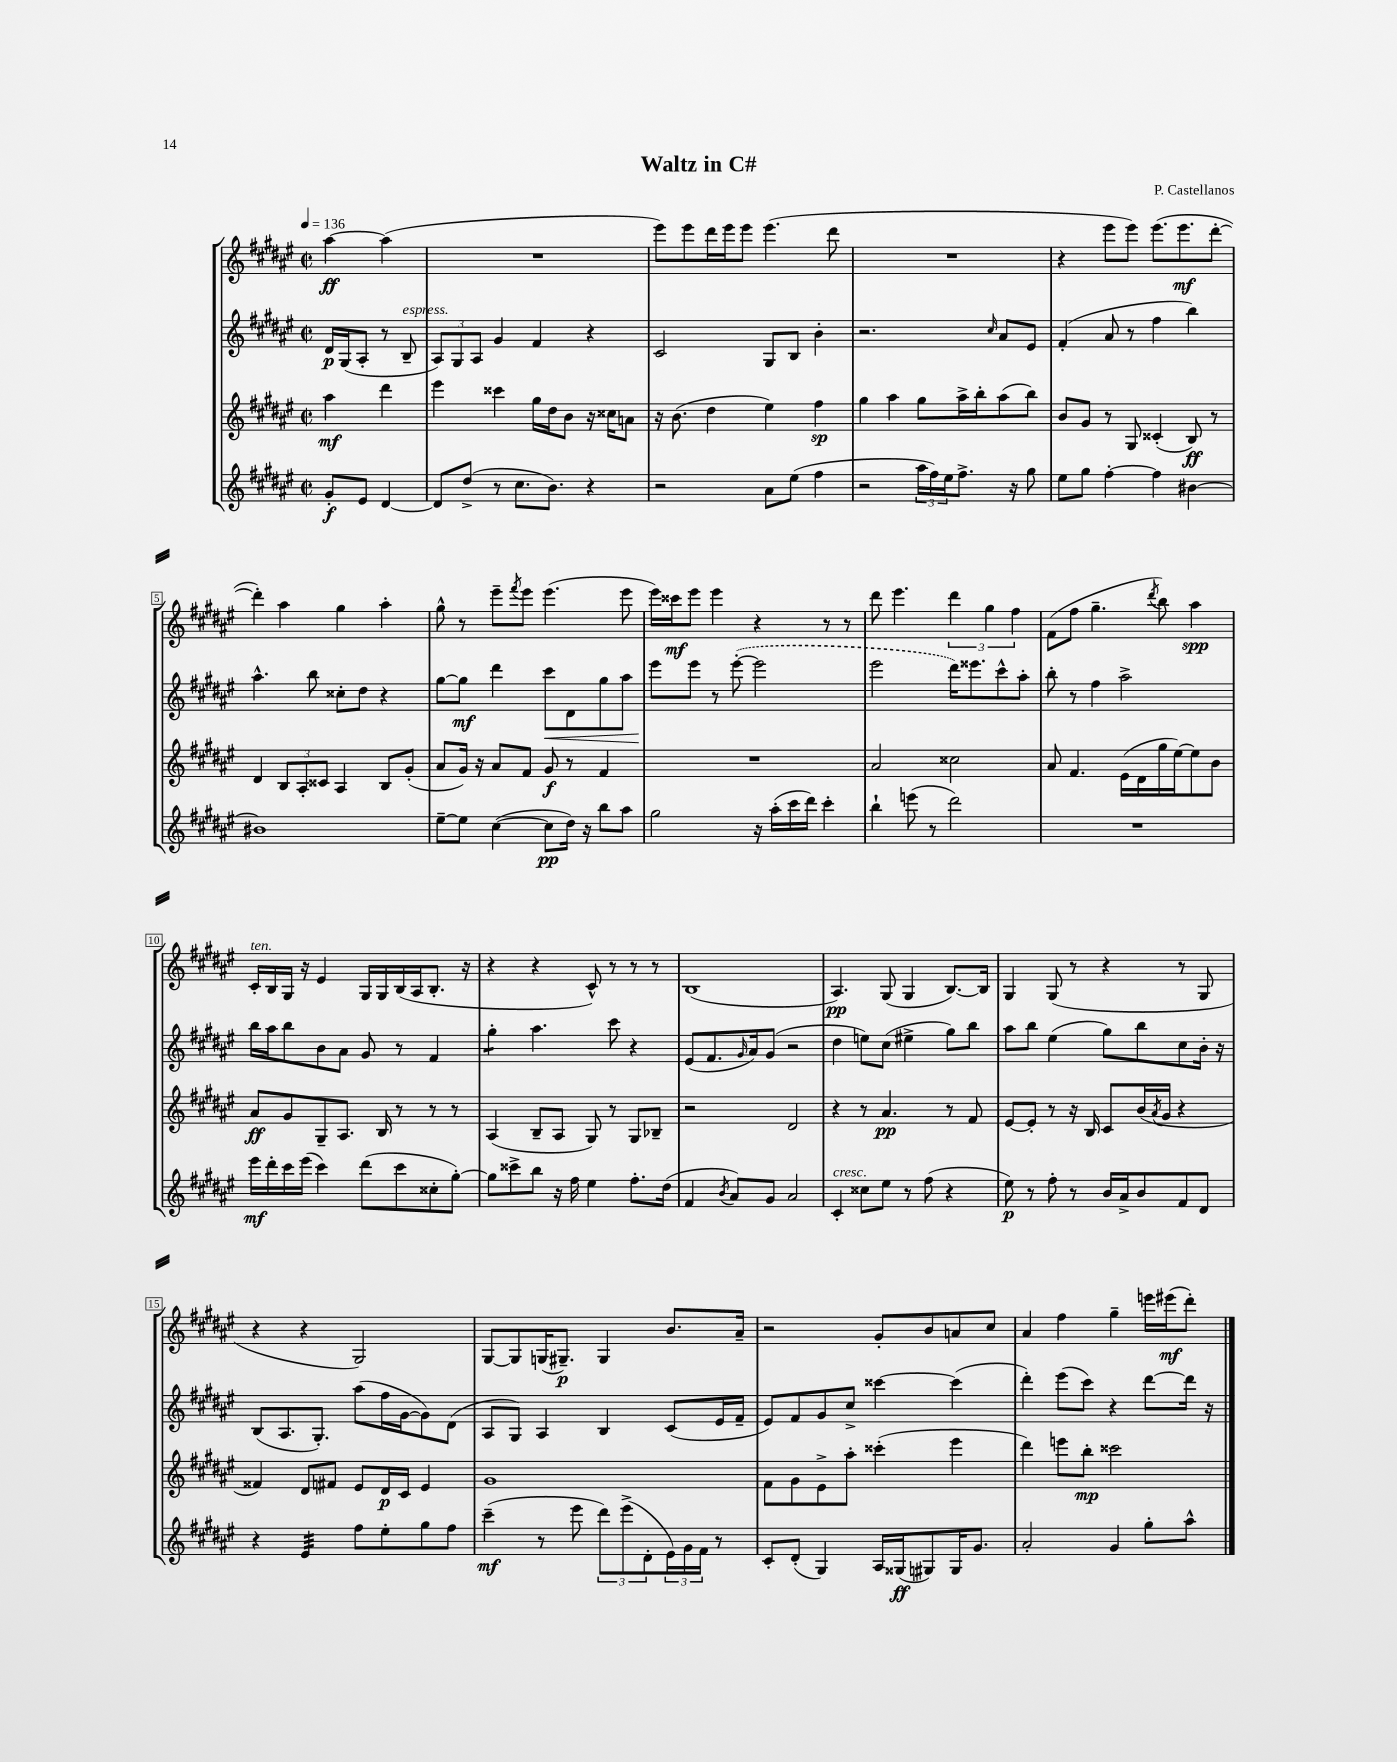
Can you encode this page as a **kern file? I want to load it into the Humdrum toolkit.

**kern	**kern	**kern	**kern
*staff4	*staff3	*staff2	*staff1
*clefG2	*clefG2	*clefG2	*clefG2
*k[f#c#g#d#a#e#]	*k[f#c#g#d#a#e#]	*k[f#c#g#d#a#e#]	*k[f#c#g#d#a#e#]
*M2/2	*M2/2	*M2/2	*M2/2
*met(c|)	*met(c|)	*met(c|)	*met(c|)
*MM136	*MM136	*MM136	*MM136
8g#'	4aa#	16d#	[4aa#
.	.	(16G#	.
8e#	.	8A#'	.
[4d#	4ddd#	8r	(4aa#]
.	.	8B~	.
=	=	=	=
8d#]	4eee#	12A#)	1r
.	.	12G#	.
(8dd#^	.	.	.
.	.	12A#	.
8r	4ccc##	4g#	.
8.cc#	.	.	.
.	16gg#	4f#	.
8.b)	16dd#	.	.
.	8b	.	.
4r	16r	4r	.
.	16cc##	.	.
.	8a	.	.
=	=	=	=
2r	16r	2c#	8eee#)
.	(8.b	.	.
.	.	.	8eee#
.	4dd#	.	16ddd#
.	.	.	16eee#
.	.	.	8eee#
8a#	4ee#)	8G#	(4.eee#
(8ee#	.	8B	.
4ff#	4ff#	4b'	.
.	.	.	8ddd#
=	=	=	=
2r	4gg#	2.r	1r
.	4aa#	.	.
24aa#	8gg#	.	.
24ff#)	.	.	.
24ee#	.	.	.
8.ff#^	16aa#^	.	.
.	16bb'	.	.
.	.	16qqcc#	.
.	(8aa#	8a#	.
16r	.	.	.
8gg#	8bb)	8e#	.
=	=	=	=
8ee#	8b	(4f#'	4r
8gg#	8g#	.	.
[4ff#'	8r	8a#	8eee#
.	8G#	8r	8eee#)
4ff#]	(4c##'	4ff#	(8.eee#
.	.	.	8.eee#
[4b#	8B)	4bb)	.
.	8r	.	[8ddd#'
=	=	=	=
1b#]	4d#	4.aa#^^	4ddd#'])
.	12B	.	4aa#
.	12A#'	.	.
.	.	8bb	.
.	12c##	.	.
.	4A#	8cc##'	4gg#
.	.	8dd#	.
.	8B	4r	4aa#'
.	(8g#'	.	.
=	=	=	=
[8ee#~	8a#	[8gg#	8gg#^^
8ee#]	16g#)	8gg#]	8r
.	16r	.	.
([4cc#	8a#	4ddd#	8eee#~
.	.	.	8qfff#
.	8f#	.	8eee#
8cc#]	8g#	8ccc#	(4.eee#
16dd#)	8r	8d#	.
16r	.	.	.
8bb	4f#	8gg#	.
8aa#	.	8aa#	8eee#
=	=	=	=
2gg#	1r	8eee#	16eee#)
.	.	.	16ccc##
.	.	8eee#	8eee#
.	.	8r	4eee#
.	.	([8eee#'	.
16r	.	2eee#]	4r
(16aa#'	.	.	.
16ccc#	.	.	.
16ddd#)	.	.	.
4ccc#'	.	.	8r
.	.	.	8r
=	=	=	=
4bb`	2a#	2eee#	8ddd#
.	.	.	4.eee#
(8eee	.	.	.
8r	.	.	.
2ddd#)	2cc##	16ddd#)	6ddd#
.	.	8.eee##	.
.	.	.	6gg#
.	.	8ccc#^^	.
.	.	.	6ff#
.	.	8aa#'	.
=	=	=	=
1r	8a#	8bb'	(8f#
.	4.f#	8r	8ff#
.	.	4ff#	4.gg#~
.	(16e#	2aa#^	.
.	16d#	.	.
.	.	.	8qddd#
.	16gg#	.	8bb)
.	[16ee#)	.	.
.	8ee#]	.	4aa#
.	8b	.	.
=	=	=	=
16eee#	8a#	16bb	16c#'
16ddd#'	.	16aa#	16B
16ccc#	8g#	8bb	16G#
(16eee#	.	.	16r
4ccc#)	8G#~	8b	4e#
.	8.A#	8a#	.
(8ddd#	.	8g#	16G#
.	16B	.	16G#
8ccc#	8r	8r	(16B
.	.	.	16A#
8cc##'	8r	4f#	8.B'
[8gg#')	8r	.	.
.	.	.	16r
=	=	=	=
8gg#]	(4A#	4gg#'	4r
8ccc##^	.	.	.
8bb	8B~	4.aa#	4r
16r	8A#	.	.
16ff#	.	.	.
4ee#	8G#)	.	8c#^^)
.	8r	8ccc#	8r
8.ff#'	8G#	4r	8r
.	8B-~	.	8r
(16dd#	.	.	.
=	=	=	=
4f#	2r	(8e#	(1B
.	.	8.f#	.
8qb	.	.	.
8a#)	.	.	.
.	.	16qqg#	.
.	.	16a#)	.
8g#	.	(8g#	.
2a#	2d#	2r	.
=	=	=	=
4c#'	4r	4dd#	4.A#)
8cc##	8r	8ee)	.
8ee#	4.a#	(8cc#	(8G#
8r	.	4ee#^	4G#
(8ff#	.	.	.
4r	8r	8gg#)	[8.B)
.	8f#	8bb	.
.	.	.	16B]
=	=	=	=
8ee#)	[8e#	8aa#	4G#
8r	8e#']	8bb	.
8ff#'	8r	(4ee#	(8G#
8r	16r	.	8r
.	16B	.	.
16b	8c#	8gg#)	4r
16a#^	.	.	.
8b	(16b	8bb	.
.	8qa#	.	.
.	16g#	.	.
8f#	4r	8cc#	8r
8d#	.	16b'	8G#
.	.	16r	.
=	=	=	=
4r	4f##)	(8B	4r
.	.	8.A#	.
4e#	8d#	.	4r
.	.	8.G#')	.
.	8f#	.	.
8ff#	8e#	(8aa#	2G#)
8ee#'	16d#	16ff#	.
.	16c#	[16g#	.
8gg#	4e#	8g#])	.
8ff#	.	(8d#	.
=	=	=	=
(4ccc#~	1g#	8A#	[8G#
.	.	8G#)	8G#]
8r	.	4A#	(16G
.	.	.	8.G#~)
8eee#	.	.	.
12ddd#)	.	4B	4G#
(12eee#^	.	.	.
12d#'	.	.	.
24e#)	.	(8c#	8.b
24g#	.	.	.
24f#	.	.	.
8r	.	16e#	.
.	.	16f#~	16a#~
=	=	=	=
8c#'	8f#	8e#)	2r
(8d#'	8g#	8f#	.
4G#)	8e#^	8g#	.
.	8aa#'	8cc#^	.
16A#	(4ccc##'	[4ccc##	8g#'
(16G##	.	.	.
8G#)	.	.	8b
16G#	4eee#	(4ccc##]	8a
8.g#	.	.	.
.	.	.	8cc#
=	=	=	=
2a#'	4ddd#)	4ddd#')	4a#
.	8eee	(8eee#	4ff#
.	8bb'	8ccc#)	.
4g#	2ccc##	4r	4gg#~
8gg#'	.	[8ddd#	16eee
.	.	.	(16eee#
8aa#^^	.	16ddd#]	8ddd#')
.	.	16r	.
==	==	==	==
*-	*-	*-	*-
